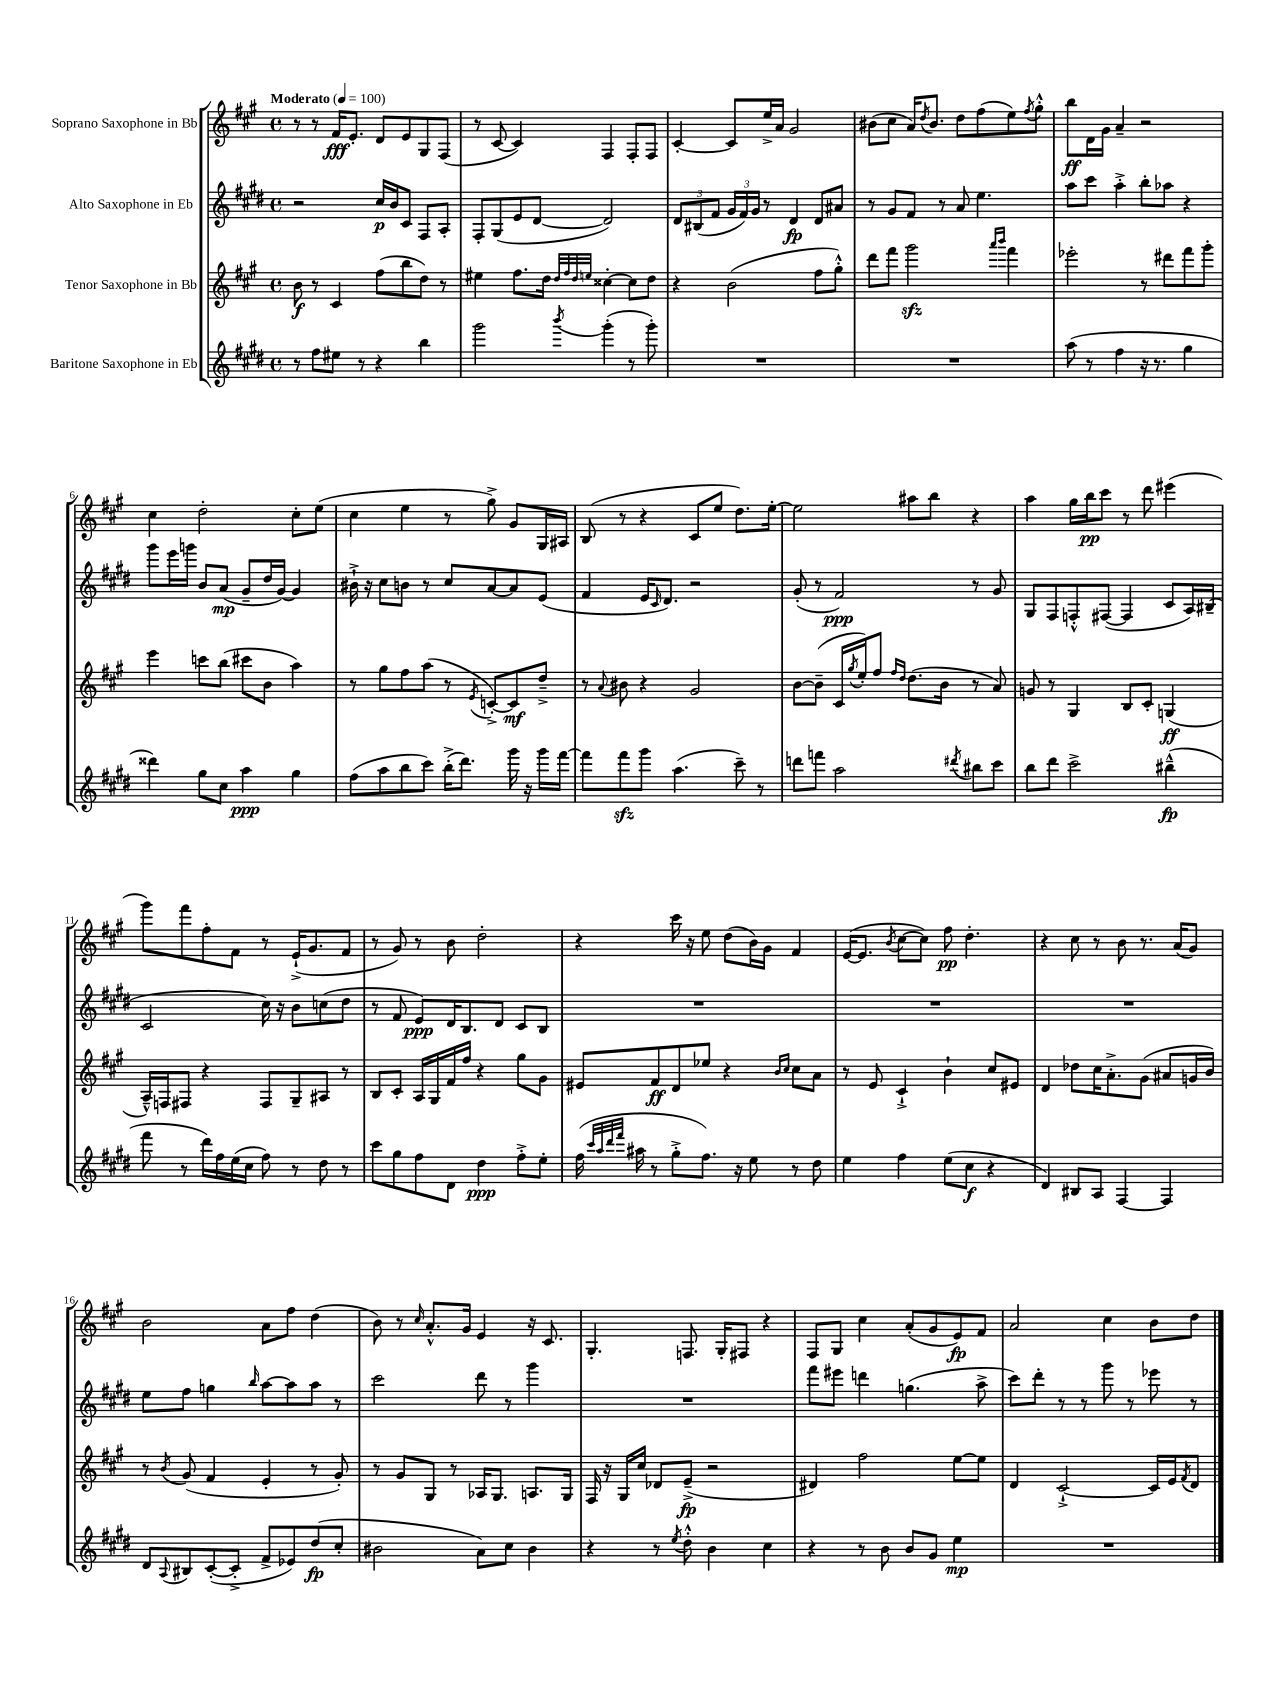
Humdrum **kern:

**kern	**kern	**kern	**kern
*staff4	*staff3	*staff2	*staff1
*clefG2	*clefG2	*clefG2	*clefG2
*k[f#c#g#d#]	*k[f#c#g#]	*k[f#c#g#d#]	*k[f#c#g#]
*M4/4	*M4/4	*M4/4	*M4/4
*met(c)	*met(c)	*met(c)	*met(c)
*MM100	*MM100	*MM100	*MM100
8r	8b	2r	8r
8ff#	8r	.	8r
8ee#	4c#	.	16f#
.	.	.	8.e'
8r	.	.	.
4r	(8ff#	16cc#	8d
.	.	16b	.
.	8bb	8c#	8e
4bb	8dd)	8F#	8G#
.	8r	8A'	(8F#
=	=	=	=
2ggg#	4ee#	8F#'	8r
.	.	(8G#	[8c#
.	8.ff#	8e	4c#])
.	.	[8d#	.
.	16dd	.	.
.	32qqdd	.	.
.	32qqff#	.	.
.	32qqdd	.	.
8qbbb	32qqee	.	.
(4ggg#'	[4cc##'	2d#])	4F#
8r	8cc##]	.	8F#'
8ggg#')	8dd	.	8F#
=	=	=	=
1r	4r	12d#	[4c#'
.	.	(12B#	.
.	.	12f#	.
.	(2b	24g#	8c#]
.	.	24f#)	.
.	.	24g#	.
.	.	8r	16ee^
.	.	.	16a
.	.	4d#	2g#
.	8ff#	8d#	.
.	8gg#'^^)	8a#	.
=	=	=	=
1r	8ddd	8r	(8b#
.	8fff#	8g#	8cc#
.	2ggg#	8f#	16a)
.	.	.	8qdd
.	.	.	8.b#
.	.	8r	.
.	.	8a	8dd
.	.	4.ee	(8ff#
.	16qqaaa	.	.
.	16qqbbb	.	.
.	4fff#	.	8ee)
.	.	.	8qff#
.	.	.	8gg#'^^
=	=	=	=
(8aa	2eee-'	8aa	8bb
8r	.	8ccc#	16d
.	.	.	16g#
4ff#	.	4aa'^	4a~
16r	8r	8bb'	2r
8.r	.	.	.
.	8ddd#	8aa-	.
4gg#	8fff#	4r	.
.	8ggg#'	.	.
=	=	=	=
4ddd##)	4eee	8ggg#	4cc#
.	.	16eee	.
.	.	16ggg	.
8gg#	8ccc	8b	2dd'
8cc#	(8bb	(8a	.
4aa	8ccc#	8g#~	.
.	8b	16dd#	.
.	.	[16g#)	.
4gg#	4aa)	4g#]	8cc#'
.	.	.	(8ee
=	=	=	=
(8ff#	8r	16b#`^	4cc#
.	.	16r	.
8aa	8gg#	8cc#	.
8bb	8ff#	8b	4ee
8ccc#)	(8aa	8r	.
(16bb'^	8r	8cc#	8r
8.ddd#)	.	.	.
.	8qe	.	.
.	[8c'^)	[8a	8gg#^)
16ggg#	8c]	8a]	8g#
16r	.	.	.
16ggg#	8dd~^	(8e	16G#
[16fff#	.	.	16A#
=	=	=	=
8fff#]	8r	4f#	(8B
.	8qqa	.	.
8fff#	8b#	.	8r
8ggg#	4r	16e	4r
.	.	16qqc#	.
.	.	8.d#)	.
(4.aa	.	.	.
.	2g#	2r	8c#
.	.	.	8ee
8ccc#~)	.	.	8.dd)
8r	.	.	.
.	.	.	[16ee'
=	=	=	=
8ddd	[8b	(8g#'	2ee]
8fff	(8b~]	8r	.
2aa	16c#	2f#)	.
.	8qgg#	.	.
.	16ee')	.	.
.	8ff#	.	.
.	16qqff#	.	.
.	16qqdd	.	.
.	(8.dd	.	8aa#
.	.	.	8bb
.	16b	.	.
8qddd#	.	.	.
8bb#	8r	8r	4r
8ccc#	8a)	8g#	.
=	=	=	=
8bb	8g	8G#	4aa
8ddd#	8r	8F#	.
2ccc#^	4G#	8F'^^	16gg#
.	.	.	16bb
.	.	([8F#	8ccc#
.	8B	4F#]	8r
.	8c#'	.	8ddd
(4bb#~^^	(4G	8c#	(4eee#
.	.	16A)	.
.	.	(16B#~	.
=	=	=	=
8fff#	16A~^^)	2c#	8ggg#)
.	16F	.	.
8r	8F#	.	8fff#
16ddd#)	4r	.	8ff#'
16ff#	.	.	.
(16ee	.	.	8f#
16cc#	.	.	.
8ff#)	8F#	16cc#)	8r
.	.	16r	.
8r	8G#~	8b	(16e`^
.	.	.	8.g#
8dd#	8A#	(8cc	.
8r	8r	8dd#	8f#
=	=	=	=
8ccc#	8B	8r	8r
8gg#	8c#'	8f#	8g#)
8ff#	16A	8e)	8r
.	16G#	.	.
8d#	16f#	16d#	8b
.	16ff#	8.B	.
4dd#	4r	.	2dd'
.	.	8d#	.
8ff#'^	8gg#	8c#	.
8ee'	8g#	8B	.
=	=	=	=
(16ff#	8e#	1r	4r
32qqccc#	.	.	.
32qqaa	.	.	.
32qqddd#	.	.	.
32qqfff#	.	.	.
16aa#	.	.	.
8r	8f#	.	.
8gg#'^	8d	.	16ccc#
.	.	.	16r
8.ff#)	8ee-	.	8ee
.	4r	.	(8dd
16r	.	.	.
8ee	.	.	16b)
.	.	.	16g#
.	16qqb	.	.
.	16qqcc#	.	.
8r	8cc#	.	4f#
8dd#	8a	.	.
=	=	=	=
4ee	8r	1r	([16e
.	.	.	8.e]
.	8e	.	.
.	.	.	8qb
4ff#	4c#`^	.	[8cc#
.	.	.	8cc#])
(8ee	4b`	.	8ff#
8cc#	.	.	4.dd'
4r	8cc#	.	.
.	8e#	.	.
=	=	=	=
4d#)	4d	1r	4r
8B#	8dd-	.	8cc#
8A	16cc#	.	8r
.	8.a'^	.	.
[4F#	.	.	8b
.	(8g#	.	8.r
4F#]	8a#	.	.
.	.	.	(16a
.	16g	.	8g#)
.	16b)	.	.
=	=	=	=
8d#	8r	8ee	2b
8qqA	8qb	.	.
8B#	(8g#	8ff#	.
([8c#'	4f#	4gg	.
8c#'^]	.	.	.
.	.	16qqbb	.
8f#^	4e'	[8aa	8a
8e-)	.	8aa]	8ff#
(8dd#	8r	8aa	(4dd
8cc#'	8g#')	8r	.
=	=	=	=
2b#	8r	2ccc#	8b)
.	8g#	.	8r
.	.	.	16qqcc#
.	8G#	.	8.a'^^
.	8r	.	.
.	.	.	16g#
8a)	16A-	8ddd#	4e
.	8.G#	.	.
8cc#	.	8r	.
4b#	8.A	4ggg#	16r
.	.	.	8.c#
.	16G#	.	.
=	=	=	=
4r	16F#	1r	4.G#'
.	16r	.	.
.	16G#	.	.
.	16cc#	.	.
8r	8d-	.	.
8qee	.	.	.
8dd#'^^	(8e~^	.	8.F
4b	2r	.	.
.	.	.	16G#'
.	.	.	8F#
4cc#	.	.	4r
=	=	=	=
4r	4d#)	8fff#	8F#
.	.	8eee#	8G#
8r	2ff#	4ddd	4cc#
8b	.	.	.
8b	.	(4.gg	(8a'
8g#	.	.	8g#
4ee	[8ee	.	8e)
.	8ee]	8aa^	8f#
=	=	=	=
1r	4d	8ccc#)	2a
.	.	8ddd#'	.
.	[2c#`^	8r	.
.	.	8r	.
.	.	8ggg#	4cc#
.	.	8r	.
.	16c#]	8eee-	8b
.	16e	.	.
.	8qf#	.	.
.	8d	8r	8dd
==	==	==	==
*-	*-	*-	*-
